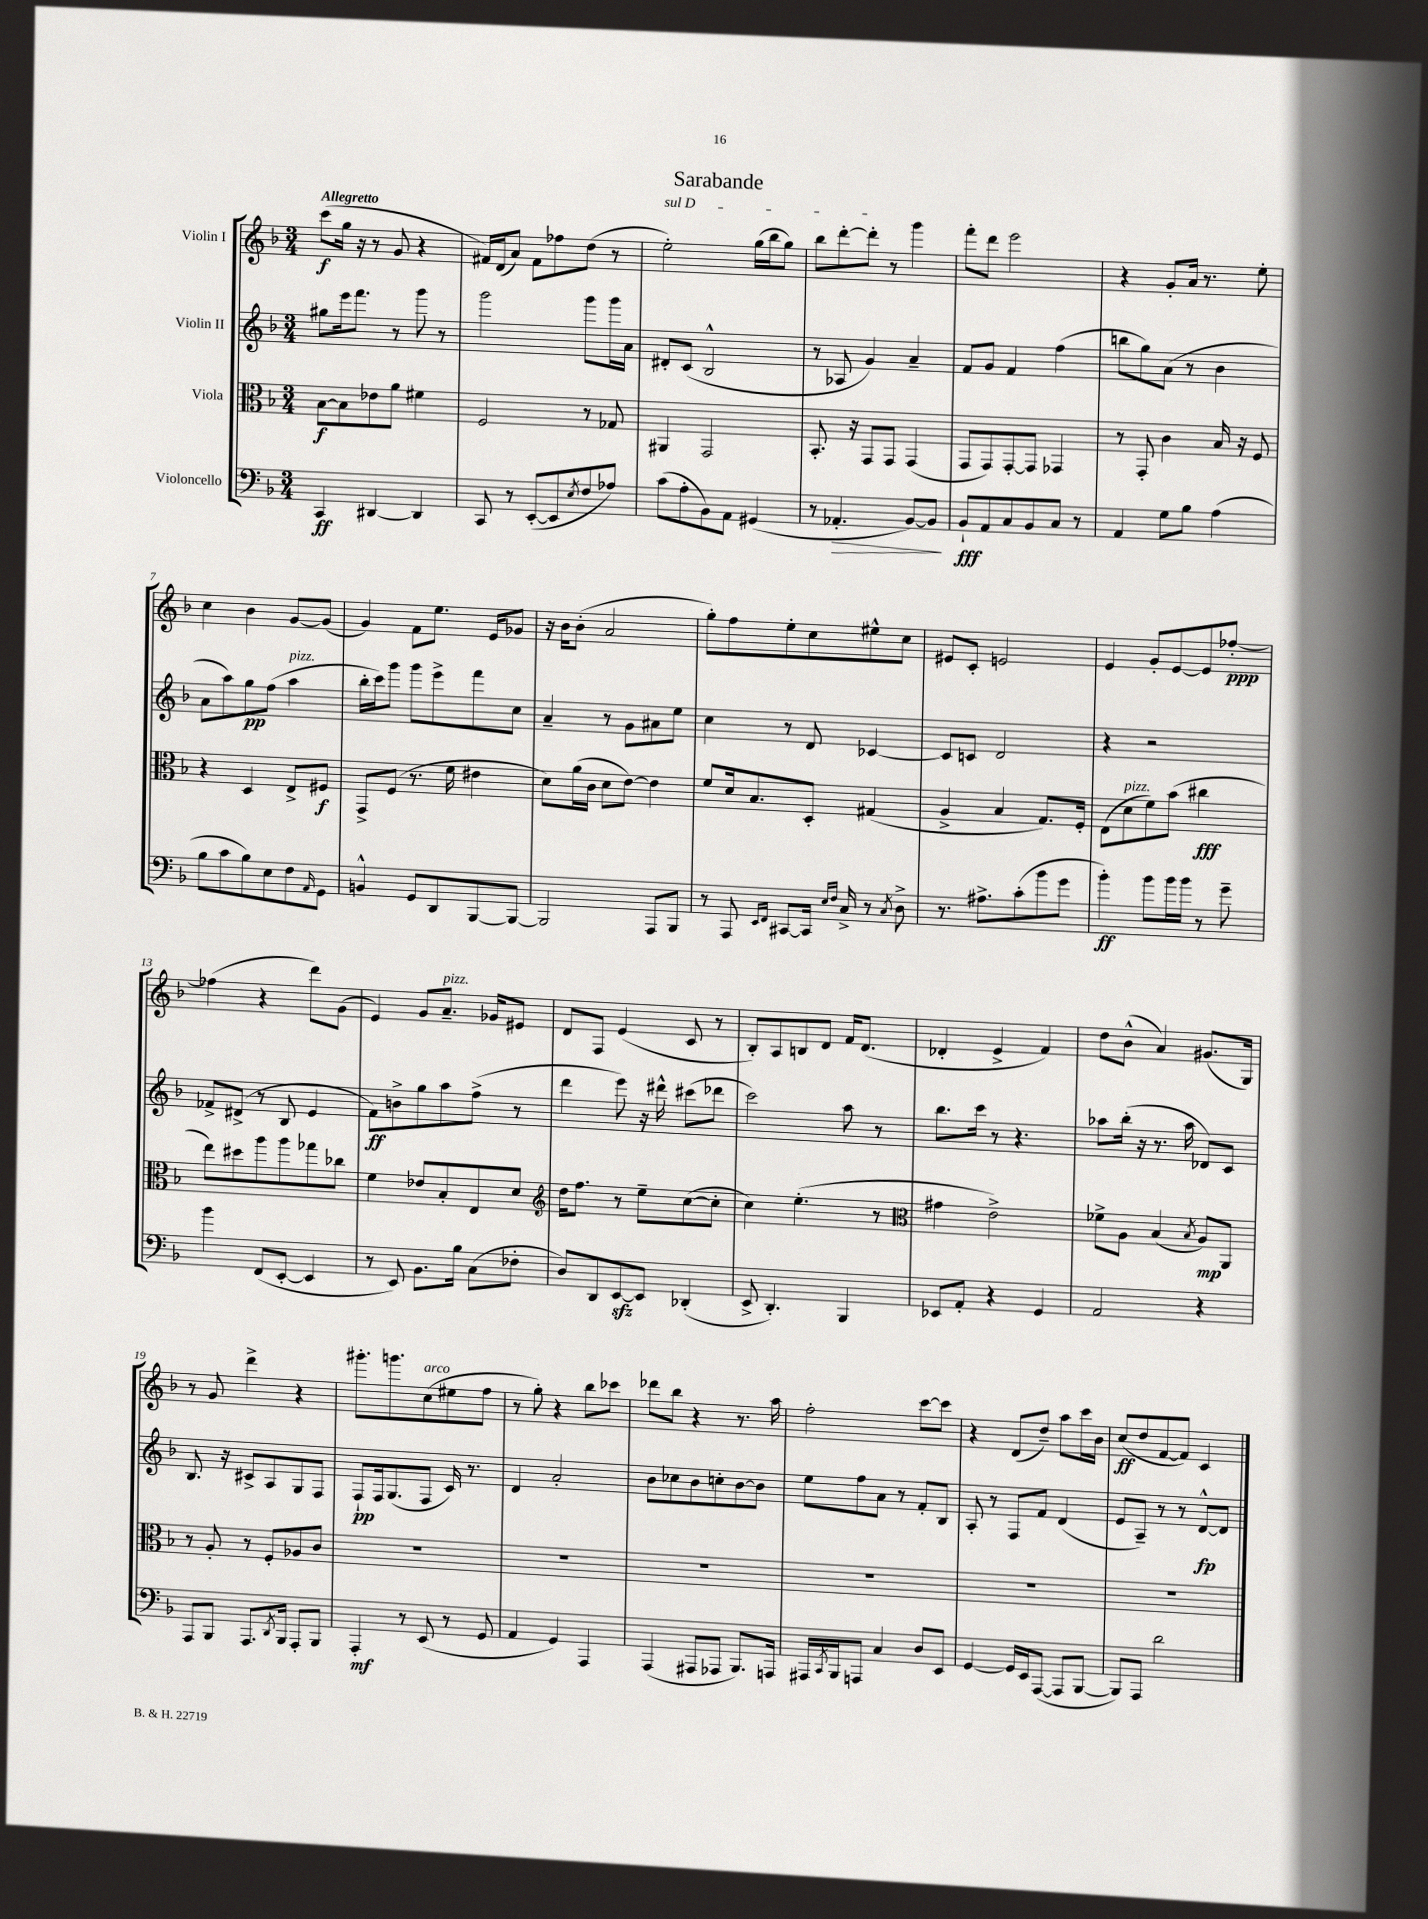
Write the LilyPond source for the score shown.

\header { title = "Sarabande" }
<<
\new StaffGroup <<
\new Staff = "s0" \with { instrumentName = "Violin I" } {
    \clef treble \key f \major \numericTimeSignature \time 3/4 \tempo "Allegretto"
    c'''8\f( g''16 r16 r8 g'8 r4 |
    fis'16) d'16( a'8) fis'8 fes''8 d''8( r8 |
    \once \override TextSpanner.bound-details.left.text = \markup { \italic "sul D" } e''2-.\startTextSpan) g''16( bes''16 g''8) |
    bes''8 d'''8~-. d'''8-.\stopTextSpan r8 g'''4 |
    f'''8-. d'''8 e'''2 |
    r4 g'8-. a'16 r8. e''8-. |
    c''4 bes'4 g'8~ g'8( |
    g'4) f'8 e''8. e'16 ges'8 |
    r16 bes'16 bes'8-.( a'2 |
    g''8-.) f''8 e''8-. c''8 eis''8-^ c''8 |
    eis'8 c'8-. e'2 |
    e'4 g'8-. e'8~ e'8 fes''8~-.\ppp |
    fes''4( r4 d'''8) g'8( |
    e'4) g'8 a'8.--^\markup { \italic "pizz." } ges'16 eis'8 |
    d'8 f8 e'4( c'8 r8 |
    bes8-.) a8 b8 d'8 f'16 d'8.( |
    des'4-. e'4-> f'4) |
    d''8 bes'8-^( a'4) gis'8.( g16) |
    r8 g'8 d'''4-> r4 |
    gis'''8.-. g'''8. c''8^\markup { \italic "arco" }( eis''8 f''8 |
    r8 g''8-.) r4 bes''8 ces'''8 |
    des'''8 bes''8 r4 r8. a''16 |
    f''2-. c'''8~ c'''8 |
    r4 d'8( d''8--) a''8 c'''16 bes'16 |
    c''8\ff( d''8 f'8~ f'8) c'4 \bar "|." |
}
\new Staff = "s1" \with { instrumentName = "Violin II" } {
    \clef treble \key f \major \numericTimeSignature \time 3/4
    gis''8 e'''16 f'''8. r8 g'''8 r8 |
    g'''2 g'''8 g'''16 a'16 |
    dis'8-. c'8( bes2-^ |
    r8 aes8 g'4) a'4-- |
    f'8 g'8 f'4 f''4( |
    b''8 g''8) a'8( r8 bes'4 |
    a'8 a''8) g''8\pp f''8( a''4^\markup { \italic "pizz." } |
    bes''16-. c'''16) g'''8 g'''8 e'''8-> f'''8 c''8 |
    a'4-- r8 g'8 ais'8 e''8 |
    c''4 r8 d'8 ces'4~ |
    ces'8 c'8 d'2 |
    r4 r2 |
    fes'8-> dis'8->( r8 bes8 e'4 |
    f'8\ff) b'8-> g''8 a''8 f''8->( r8 |
    d'''4 e'''8) r16 dis'''16-^ cis'''8( des'''8 |
    c'''2) a''8 r8 |
    bes''8. c'''16 r8 r4. |
    aes''8 bes''16-.( r16 r8. aes''16 des'8) c'8 |
    bes8. r16 cis'8-> a8 g8 f8 |
    f8-!\pp f16 g8.( f8 c'16) r8. |
    d'4 a'2-. |
    bes'8 ces''8 bes'8 c''8-. bes'8~ bes'8 |
    e''8 f''8 a'8 r8 f'8-. bes8 |
    a8-. r8 f8 f'8 d'4( |
    e'8 a8--) r8 r8 d'8~-^\fp d'8 \bar "|." |
}
\new Staff = "s2" \with { instrumentName = "Viola" } {
    \clef alto \key f \major \numericTimeSignature \time 3/4
    bes8~\f bes8 ees'8 a'8 fis'4 |
    f2 r8 ges8 |
    ais,4 g,2 |
    bes,8.-. r16 g,8 g,8 g,4( |
    g,8 g,8) g,8~-. g,8 ges,4 |
    r8 g,8-. c'4 bes16 r16 f8 |
    r4 d4 e8-> fis8\f |
    g,8-> f8( r8. f'16 eis'4 |
    d'8) a'16( c'16 d'8 e'8~) e'4 |
    f'8 d'16 bes8. d8-. gis4( |
    a4-> bes4 g8.) f16-. |
    e8( d'8^\markup { \italic "pizz." } f'8) bes'8( cis''4\fff |
    e''8) dis''8 a''8 a''8 ges''8 ces''8 |
    f'4 ees'8 bes8-. e8 d'8 |
    \clef treble d''16 f''8. r8 e''8-- c''8~( c''8-. |
    c''4) e''4.-.( r8 |
    \clef alto gis'4 e'2->) |
    fes'8-> a8 bes4( \acciaccatura { bes8 } a8\mp) a,8 |
    r8 a8-. r8 f8-. aes8 c'8 |
    R2. |
    R2. |
    R2. |
    R2. |
    R2. |
    R2. \bar "|." |
}
\new Staff = "s3" \with { instrumentName = "Violoncello" } {
    \clef bass \key f \major \numericTimeSignature \time 3/4
    c,4\ff dis,4~ dis,4 |
    c,8 r8 e,8~-.( e,8 \acciaccatura { e8 } f8 aes8) |
    c'8( a8-. bes,8) a,8 gis,4( |
    r8 aes,4.-.\> bes,8~) bes,8\! |
    bes,8-!\fff a,8 c8 bes,8 c8 r8 |
    a,4 g8 bes8 a4( |
    bes8 c'8 bes8) e8 f8 \grace { a,16 } g,8 |
    b,4-^ g,8 d,8 bes,,8~ bes,,8~ |
    bes,,2 a,,8 bes,,8 |
    r8 a,,8 \grace { e,16 f,16 } cis,8~ cis,16 \grace { e16 f16 } c16-> r8 \acciaccatura { c8 } d8-> |
    r8. ais8.-> c'8-.( bes'8 g'8 |
    bes'4-.\ff) bes'8 bes'16 bes'16 r8 g'8-- |
    bes'4 f,8( e,8~-. e,4 |
    r8 e,8) bes,8. bes16 c8( fes8-. |
    d8) d,8 e,8~\sfz e,8 des,4-.( |
    e,8-> d,4.-.) bes,,4 |
    ees,8 a,8-. r4 g,4 |
    a,2 r4 |
    a,,8 bes,,8 a,,8. \acciaccatura { d,8 } bes,,16 a,,8-. bes,,8 |
    a,,4-.\mf r8 e,8( r8 g,8 |
    a,4 g,4) a,,4 |
    a,,4( ais,,8 aes,,8 bes,,8.) a,,16 |
    ais,,16 \acciaccatura { c,8 } bes,,16 a,,8 c4 d8 e,8 |
    g,4~ g,16 e,16 a,,8~( a,,8 bes,,8~ |
    bes,,8) a,,8 d'2 \bar "|." |
}
>>
>>
